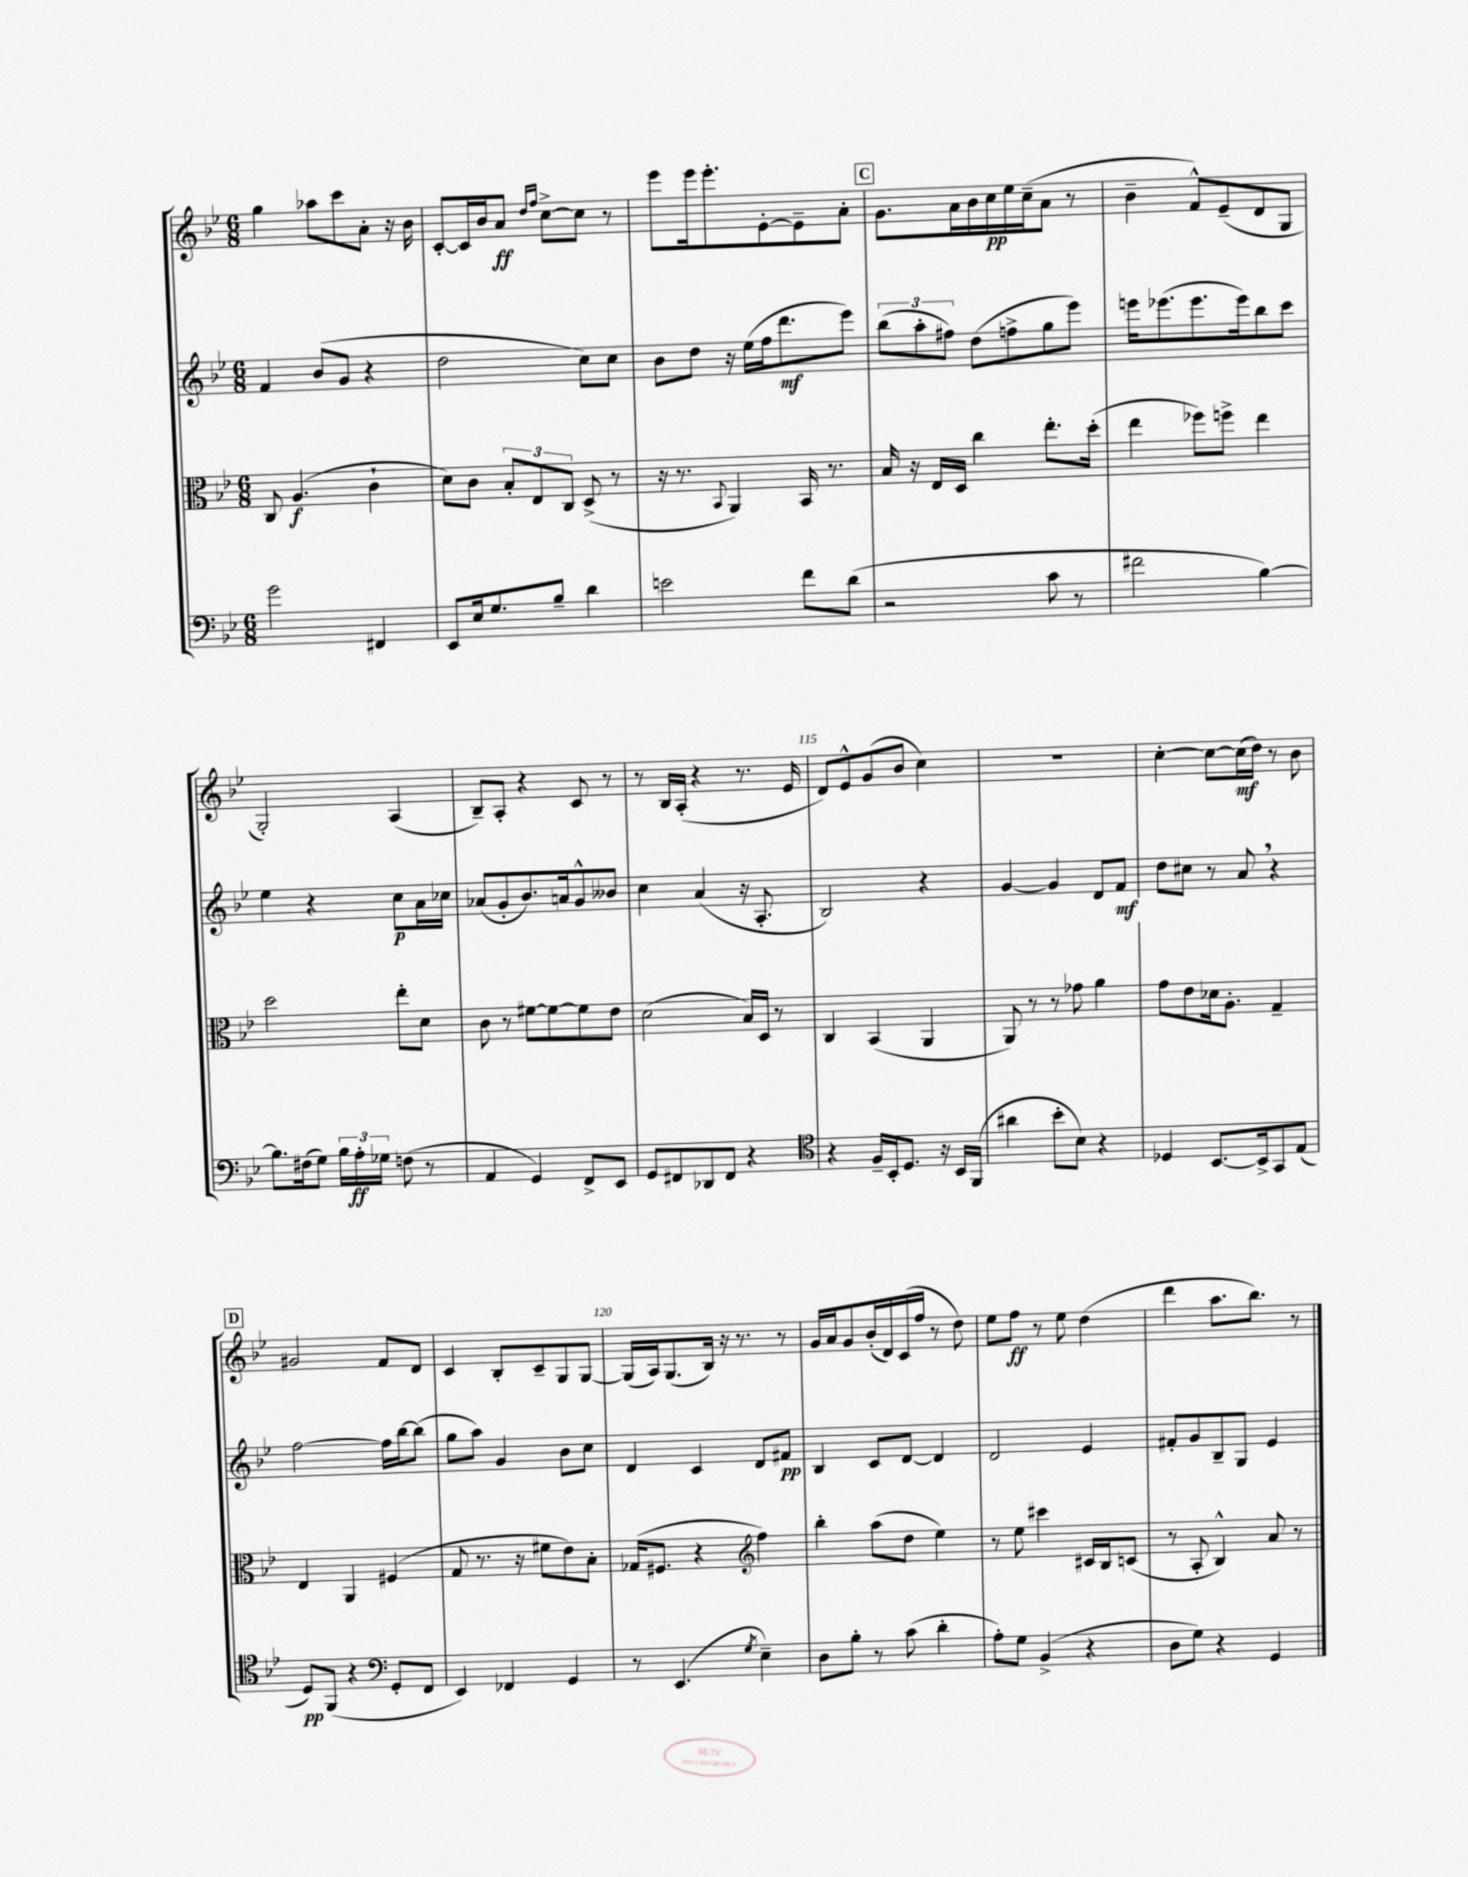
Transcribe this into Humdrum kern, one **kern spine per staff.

**kern	**kern	**kern	**kern
*staff4	*staff3	*staff2	*staff1
*clefF4	*clefC3	*clefG2	*clefG2
*k[b-e-]	*k[b-e-]	*k[b-e-]	*k[b-e-]
*M6/8	*M6/8	*M6/8	*M6/8
2g	8C	4f	4gg
.	(4.A	.	.
.	.	(8b-	8aa-
.	.	8g	8ccc
4FF#	4c`	4r	8a'
.	.	.	16r
.	.	.	16b-
=	=	=	=
8EE-	8d)	2dd	[8c'
16E-	8c	.	16c]
8.G	.	.	16b-
.	12B-'	.	8a
.	12E-	.	.
.	.	.	16qqdd
.	.	.	16qqff
8B-~	.	.	[8cc^
.	12C	.	.
4d	(8D^	8cc)	8cc]
.	8r	8cc	8r
=	=	=	=
2e	16r	8b-	8eee-
.	8.r	.	.
.	.	8dd	16eee-
.	.	.	8.eee-'
.	8qqBB-	.	.
.	4AA)	16r	.
.	.	(16ee-	.
.	.	16ff	[8e-'
.	.	8.ddd	.
8f	16BB-	.	8e-~]
.	8.r	.	.
(8d	.	8eee-)	8a'
=	=	=	=
2r	16B-	(12bb-	8.g
.	16r	.	.
.	.	12aa'	.
.	16E-	.	.
.	.	12ff#)	.
.	16D	.	16a
.	4cc	(8dd	16b-
.	.	.	16cc
.	.	8ff^	16ee-
.	.	.	(16cc~
8c	8.ee-'	8gg	8a
8r	.	8eee-)	8r
.	(16dd'	.	.
=	=	=	=
2f#	4ee-	16eee	4b-~
.	.	(8.eee-	.
.	8ff-)	8.eee-	8f^^)
.	8ff^	.	(8e-~
.	.	16eee-)	.
[4B-)	4ee-	8bb-	8d
.	.	8ccc	8G
=	=	=	=
8.B-]	2dd	4ee-	2G')
(16F#	.	.	.
8G)	.	4r	.
24B-	.	.	.
24A'	.	.	.
24G-	.	.	.
(8F	8ee-'	8cc	(4A
8r	8d	16a	.
.	.	16cc-	.
=	=	=	=
4AA	8c	(8a-	8B-~)
.	8r	8g'	8A'
4GG)	[8f#	8.b-)	4r
.	8f#_	.	.
.	.	16a	.
8FF^	8f#]	8g^^	8c
8EE-	8e-	8b--	8r
=	=	=	=
8GG	(2d	4cc	8r
8FF#	.	.	16B-
.	.	.	(16A'
8DD-	.	(4a	4r
8FF#	.	.	.
4r	16B-)	16r	8.r
.	16D	8.A'	.
.	8r	.	.
.	.	.	16e-
=	=	=	=
*clefC4	*	*	*
4r	4C	2B-)	8d)
.	.	.	8e-^^
16F~	(4BB-	.	(8g
16BB-'	.	.	.
8.D	.	.	8b-
.	4AA	4r	4cc)
16r	.	.	.
16BB-	.	.	.
(16FF	.	.	.
=	=	=	=
4a#	8AA)	[4g	2.r
.	8r	.	.
8b-'	8r	4g]	.
8B-)	8g-	.	.
4r	4a	8d	.
.	.	8f	.
=	=	=	=
4D-	8g	8dd	[4cc'
.	8e-	8cc#	.
[8.BB-	16d-	8r	8cc_
.	8.A'	.	.
.	.	8a	(16cc]
16BB-^]	.	.	16dd)
8GG	4G~	4r	8r
(8E-	.	.	8b-
=	=	=	=
8D)	4E-	[2ff	2g#
(8FF	.	.	.
4r	4AA	.	.
*clefF4	*	*	*
8GG'	(4F#	16ff]	8f
.	.	[16bb-	.
8FF	.	(8bb-]	8d
=	=	=	=
4EE-)	8G	8gg	4c
.	8.r	8aa)	.
4FF-	.	4g	8B-'
.	16r	.	.
.	8f#	.	8c~
4GG	8e-)	8b-	8G
.	8B-'	8cc	[8G
=	=	=	=
8r	(16G-	4d	(16G]
.	8.F#	.	16A)
(4.EE-	.	.	(8.G
.	4r	4c	.
.	.	.	16B-)
.	.	.	16r
.	.	.	8.r
*	*clefG2	*	*
8qG	.	.	.
4E-~)	4ff)	8d	.
.	.	8f#	8r
=	=	=	=
8D	4bb-'	4B-	16g
.	.	.	16a
8B-'	.	.	8g
8r	(8aa	8c	(16b-'
.	.	.	16d)
(8c	8dd	[8d	(16c
.	.	.	16ff
4d'	4ee-)	4d]	8r
.	.	.	8dd)
=	=	=	=
8A')	8r	2d	8ee-
8G	8ee-	.	8ff
(4BB-^	4ccc#	.	8r
.	.	.	8ee-
4r	16c#	4e-	(4dd
.	16B-	.	.
.	(8c	.	.
=	=	=	=
8D	8r	8f#'	4ddd
8G)	8A'	8g	.
4r	4B-^^)	8B-~	8.aa
.	.	8G	.
.	.	.	8.bb-)
4GG	8a	4e-	.
.	8r	.	8r
==	==	==	==
*-	*-	*-	*-
